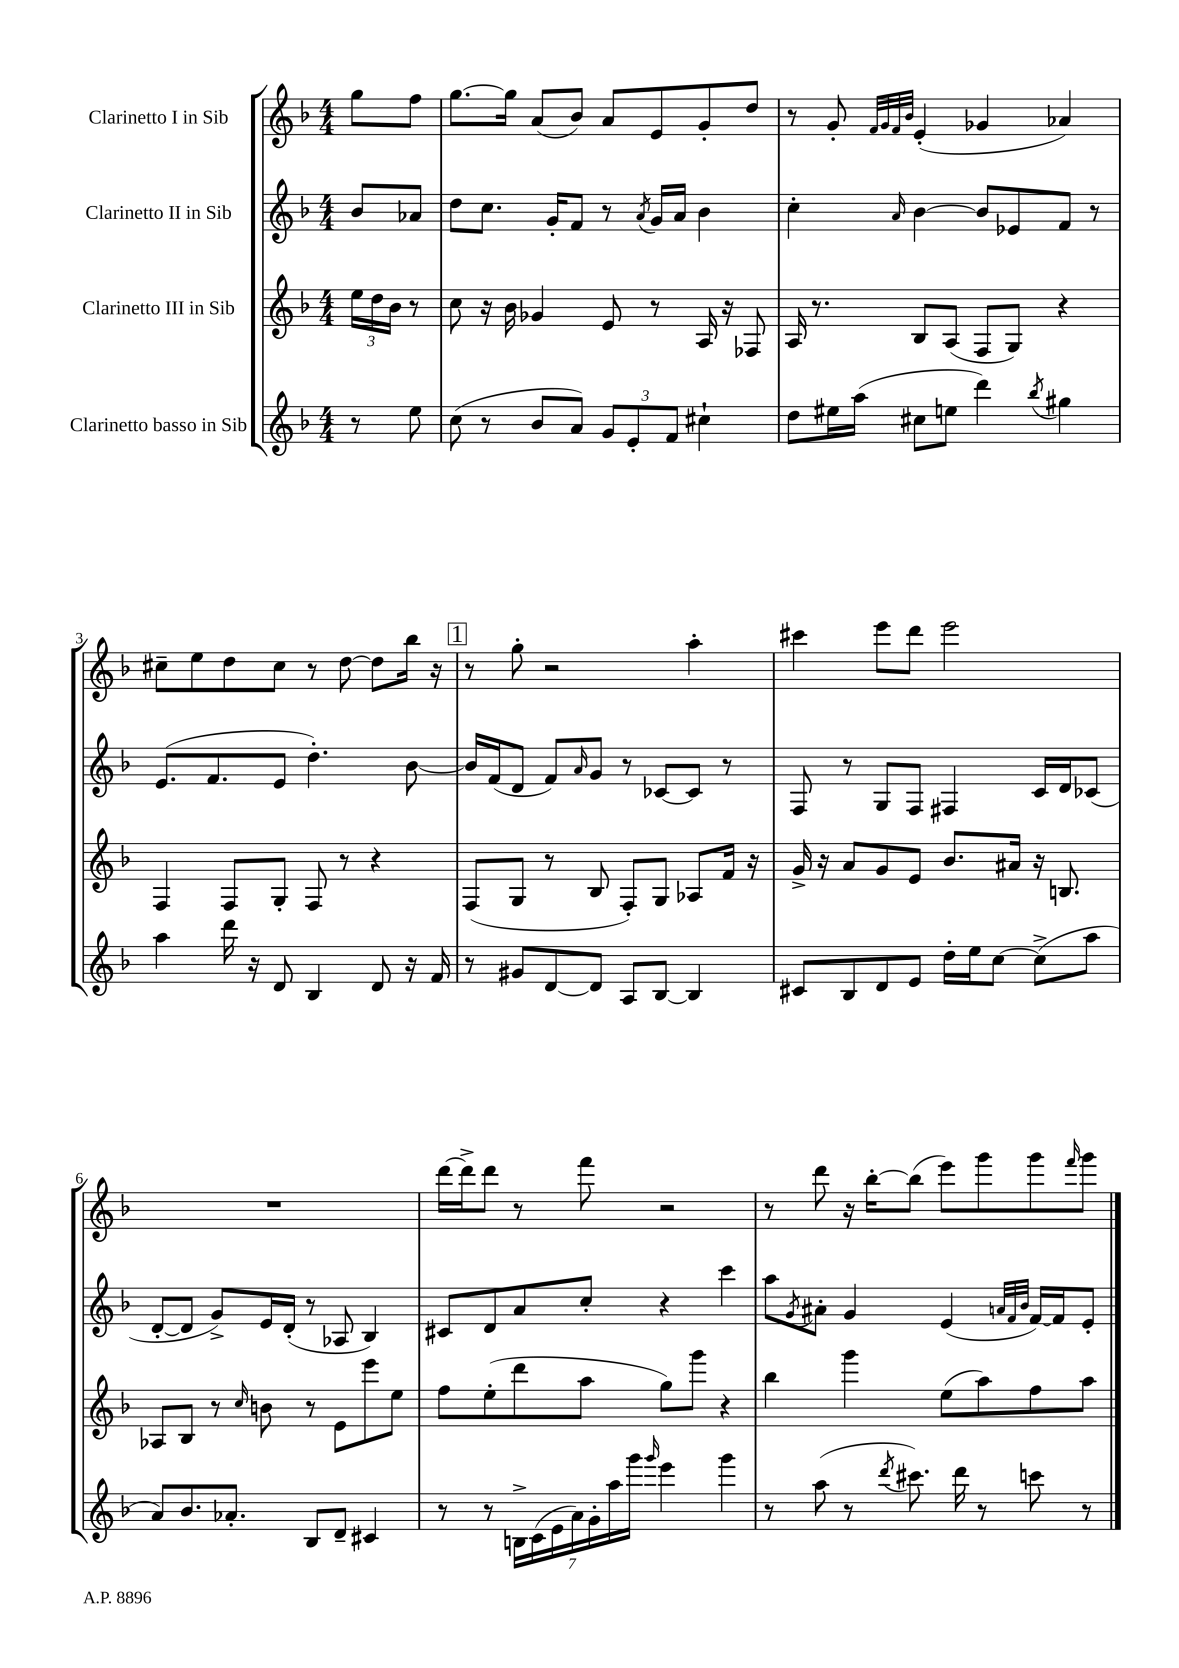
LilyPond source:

<<
\new StaffGroup <<
\new Staff = "s0" \with { instrumentName = "Clarinetto I in Sib" } {
    \clef treble \key f \major \numericTimeSignature \time 4/4 \partial 4
    g''8 f''8 |
    g''8.~ g''16 a'8( bes'8) a'8 e'8 g'8-. d''8 |
    r8 g'8-. \grace { f'32 g'32 f'32 bes'32 } e'4-.( ges'4 aes'4) |
    cis''8-- e''8 d''8 cis''8 r8 d''8~ d''8 bes''16 r16 |
    \mark \markup { \box "1" } r8 g''8-. r2 a''4-. |
    cis'''4 e'''8 d'''8 e'''2 |
    R1 |
    d'''16~ d'''16-> d'''8 r8 f'''8 r2 |
    r8 d'''8 r16 bes''16~-. bes''8( e'''8) g'''8 g'''8 \grace { f'''16 } g'''8 \bar "|." |
}
\new Staff = "s1" \with { instrumentName = "Clarinetto II in Sib" } {
    \clef treble \key f \major \numericTimeSignature \time 4/4 \partial 4
    bes'8 aes'8 |
    d''8 c''8. g'16-. f'8 r8 \acciaccatura { a'8 } g'16 a'16 bes'4 |
    c''4-. \grace { a'16 } bes'4~ bes'8 ees'8 f'8 r8 |
    e'8.( f'8. e'8 d''4.-.) bes'8~ |
    \mark \markup { \box "1" } bes'16 f'16( d'8 f'8) \grace { a'16 } g'8 r8 ces'8~ ces'8 r8 |
    f8 r8 g8 f8 fis4 c'16 d'16 ces'8( |
    d'8~-. d'8 g'8->) e'16 d'16-.( r8 aes8 bes4) |
    cis'8 d'8 a'8 c''8-. r4 c'''4 |
    a''8 \acciaccatura { g'8 } ais'8-. g'4 e'4( \grace { a'32 f'32 bes'32 } f'16~) f'16 e'8-. \bar "|." |
}
\new Staff = "s2" \with { instrumentName = "Clarinetto III in Sib" } {
    \clef treble \key f \major \numericTimeSignature \time 4/4 \partial 4
    \tuplet 3/2 { e''16 d''16 bes'16 } r8 |
    c''8 r16 bes'16 ges'4 e'8 r8 a16 r16 fes8 |
    a16 r8. bes8 a8( f8 g8) r4 |
    f4 f8 g8-. f8 r8 r4 |
    \mark \markup { \box "1" } f8( g8 r8 bes8 f8-.) g8 aes8 f'16 r16 |
    g'16-> r16 a'8 g'8 e'8 bes'8. ais'16 r16 b8. |
    aes8 bes8 r8 \grace { c''16 } b'8 r8 e'8 e'''8 e''8 |
    f''8 e''8-.( d'''8 a''8 g''8) g'''8 r4 |
    bes''4 g'''4 e''8( a''8) f''8 a''8 \bar "|." |
}
\new Staff = "s3" \with { instrumentName = "Clarinetto basso in Sib" } {
    \clef treble \key f \major \numericTimeSignature \time 4/4 \partial 4
    r8 e''8 |
    c''8( r8 bes'8 a'8) \tuplet 3/2 { g'8 e'8-. f'8 } cis''4-! |
    d''8 eis''16 a''16( cis''8 e''8 d'''4) \acciaccatura { bes''8 } gis''4 |
    a''4 d'''16 r16 d'8 bes4 d'8 r16 f'16 |
    \mark \markup { \box "1" } r8 gis'8 d'8~ d'8 a8 bes8~ bes4 |
    cis'8 bes8 d'8 e'8 d''16-. e''16 c''8~ c''8->( a''8 |
    a'8) bes'8. aes'8.-. bes8 d'8-- cis'4 |
    r8 r8 \tuplet 7/4 { b16-> c'16( e'16 a'16) g'16-. a''16 g'''16 } \grace { g'''16 } e'''4 g'''4 |
    r8 a''8( r8 \acciaccatura { d'''8 } cis'''8.) d'''16 r8 c'''8 r8 \bar "|." |
}
>>
>>
